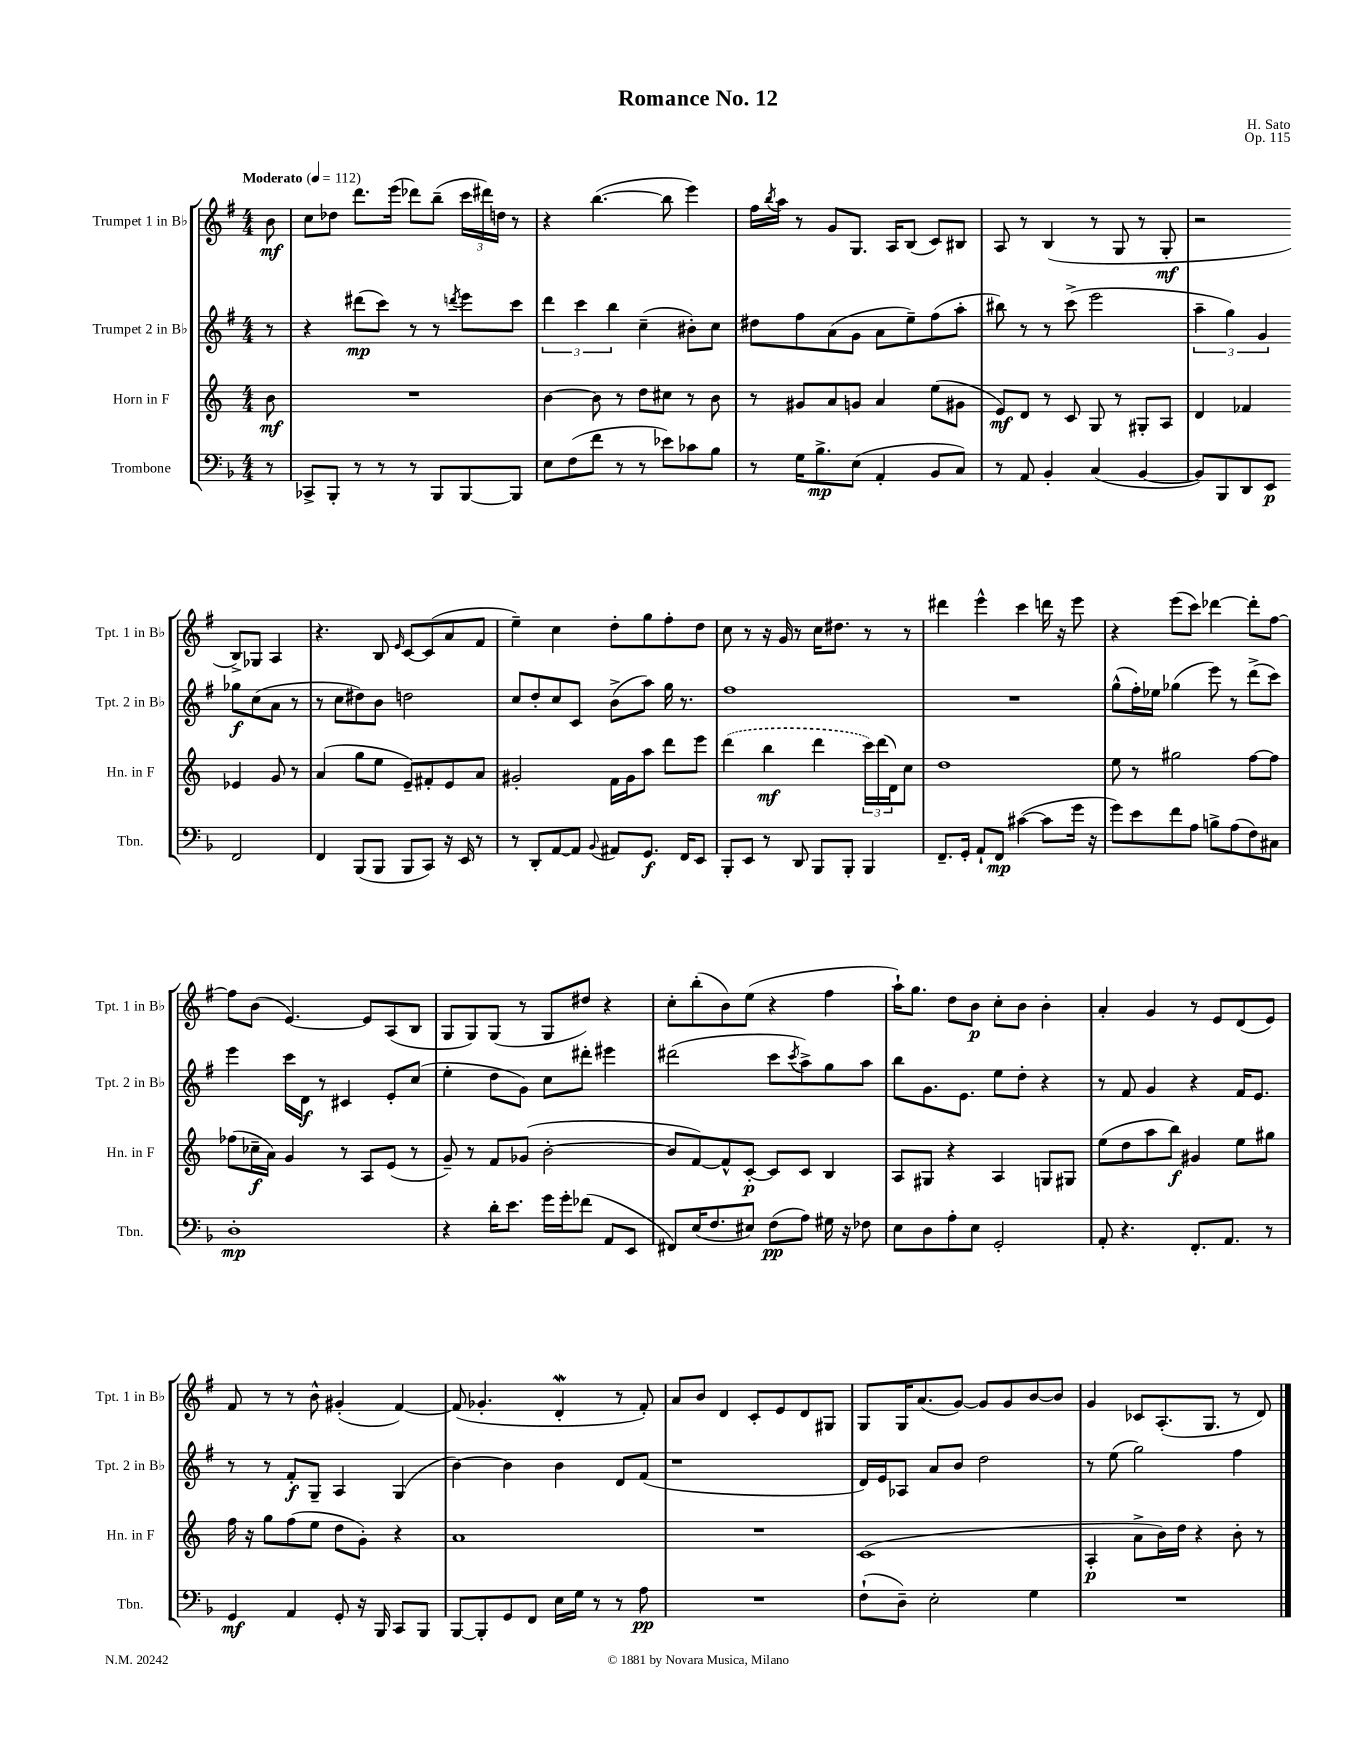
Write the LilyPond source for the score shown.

\header { title = "Romance No. 12" composer = "H. Sato" opus = "Op. 115" }
<<
\new StaffGroup <<
\new Staff = "s0" \with { instrumentName = "Trumpet 1 in Bb" shortInstrumentName = "Tpt. 1 in Bb" } {
    \clef treble \key g \major \numericTimeSignature \time 4/4 \partial 8 \tempo "Moderato" 4 = 112
    b'8\mf |
    c''8 des''8 d'''8. e'''16( des'''8) b''8--( \tuplet 3/2 { c'''16 dis'''16) d''16 } r8 |
    r4 b''4.~( b''8 e'''4) |
    fis''16 \acciaccatura { b''8 } a''16 r8 g'8 g8. a16 b8( c'8) bis8 |
    a8 r8 b4( r8 g8 r8 g8-.\mf |
    r2 b8->) ges8 a4 |
    r4. b8 \grace { e'16 } c'8~ c'8( a'8 fis'8 |
    e''4--) c''4 d''8-. g''8 fis''8-. d''8 |
    c''8 r8 r16 g'16 r8 c''16 dis''8. r8 r8 |
    dis'''4 e'''4-^ c'''4 d'''16 r16 e'''8 |
    r4 e'''8( c'''8) des'''4~ des'''8-. fis''8~ |
    fis''8 b'8( e'4.~) e'8 a8( b8 |
    g8 g8) g8( r8 g8 dis''8) r4 |
    c''8-. b''8-.( b'8) e''8( r4 fis''4 |
    a''16-!) g''8. d''8 b'8\p c''8-. b'8 b'4-. |
    a'4-. g'4 r8 e'8 d'8( e'8) |
    fis'8 r8 r8 b'8-^ gis'4-.( fis'4~) |
    fis'8( ges'4.-. d'4-.\mordent r8 fis'8-.) |
    a'8 b'8 d'4 c'8-. e'8 d'8 gis8 |
    g8 g16 a'8.( g'8~) g'8 g'8 b'8~ b'8 |
    g'4 ces'8 a8.-.( g8. r8 d'8) \bar "|." |
}
\new Staff = "s1" \with { instrumentName = "Trumpet 2 in Bb" shortInstrumentName = "Tpt. 2 in Bb" } {
    \clef treble \key g \major \numericTimeSignature \time 4/4 \partial 8
    r8 |
    r4 dis'''8\mp( c'''8) r8 r8 \acciaccatura { d'''8 } e'''8 c'''8 |
    \tuplet 3/2 { d'''4 c'''4 b''4 } c''4--( bis'8-.) c''8 |
    dis''8 fis''8 a'8( g'8 a'8 e''8--) fis''8( a''8-. |
    bis''8) r8 r8 c'''8->( e'''2 |
    \tuplet 3/2 { a''4-- g''4) g'4 } ges''8\f c''8( a'8 r8 |
    r8 c''8 dis''8) b'8 d''2 |
    c''8 d''8-. c''8 c'8 b'8->( a''8) g''16 r8. |
    fis''1 |
    R1 |
    g''8-^( fis''16-.) ees''16 ges''4( e'''8) r8 d'''8->( c'''8) |
    e'''4 c'''16 d'16\f r8 cis'4 e'8-. c''8( |
    e''4-. d''8 g'8) c''8 dis'''8-. eis'''4 |
    dis'''2( c'''8 \acciaccatura { c'''8 } a''8->) g''8 a''8 |
    b''8 g'8. e'8. e''8 d''8-. r4 |
    r8 fis'8 g'4 r4 fis'16 e'8. |
    r8 r8 fis'8-.\f g8-- a4 g4( |
    b'4~) b'4 b'4 d'8 fis'8( |
    r1 |
    d'16) e'16 aes8 a'8 b'8 d''2 |
    r8 e''8( g''2) fis''4 \bar "|." |
}
\new Staff = "s2" \with { instrumentName = "Horn in F" shortInstrumentName = "Hn. in F" } {
    \clef treble \key c \major \numericTimeSignature \time 4/4 \partial 8
    b'8\mf |
    R1 |
    b'4~ b'8 r8 d''8 cis''8 r8 b'8 |
    r8 gis'8 a'8 g'8 a'4 e''8( gis'8 |
    e'8\mf) d'8 r8 c'8 g8 r8 gis8-. a8 |
    d'4 fes'4 ees'4 g'8 r8 |
    a'4( g''8 e''8 e'8--) fis'8-. e'8 a'8 |
    gis'2-. f'16 gis'16 a''8 d'''8 e'''8 |
    \once \slurDashed d'''4( b''4\mf d'''4 \tuplet 3/2 { c'''16) d'''16( d'16) } c''8 |
    d''1 |
    e''8 r8 gis''2 f''8~ f''8 |
    fes''8( ces''16--\f a'16) g'4 r8 a8 e'8( r8 |
    g'8--) r8 f'8 ges'8( b'2~-. |
    b'8 f'8~) f'8-^ c'8~-.\p c'8 c'8 b4 |
    a8 gis8 r4 a4 g8 gis8 |
    e''8( d''8 a''8 b''8\f) gis'4 e''8 gis''8 |
    f''16 r16 g''8 f''8( e''8 d''8 g'8-.) r4 |
    a'1 |
    R1 |
    c'1( |
    a4-.\p a'8-> b'16) d''16 r4 b'8-. r8 \bar "|." |
}
\new Staff = "s3" \with { instrumentName = "Trombone" shortInstrumentName = "Tbn." } {
    \clef bass \key f \major \numericTimeSignature \time 4/4 \partial 8
    r8 |
    ces,8-> bes,,8-. r8 r8 r8 bes,,8 bes,,8~ bes,,8 |
    e8 f8( f'8 r8 r8 ees'8) ces'8 bes8 |
    r8 g16 bes8.->\mp e8( a,4-. bes,8 c8) |
    r8 a,8 bes,4-. c4( bes,4~ |
    bes,8) bes,,8 d,8 e,8\p f,2 |
    f,4 bes,,8( bes,,8 bes,,8 c,8) r16 e,16 r8 |
    r8 d,8-. a,8~ a,8 \appoggiatura { bes,8 } ais,8 g,8.\f f,16 e,8 |
    bes,,8-. e,8 r8 d,8 bes,,8 bes,,8-. bes,,4 |
    f,8.-- g,16-. a,8-! f,8\mp cis'4~( cis'8 g'16 r16 |
    g'8) e'8 f'8 a8 b8-> a8( f8) cis8 |
    d1-.\mp |
    r4 d'16-. e'8. g'16 g'16-. fes'8( a,8 e,8 |
    fis,8) e16( f8. eis8) f8\pp( a8) gis16 r16 fes8 |
    e8 d8 a8-. e8 g,2-. |
    a,8-. r4. f,8.-. a,8. r8 |
    g,4\mf a,4 g,8-. r16 bes,,16 c,8 bes,,8 |
    bes,,8~ bes,,8-. g,8 f,8 e16 g16 r8 r8 a8\pp |
    R1 |
    f8-!( d8--) e2-. g4 |
    R1 \bar "|." |
}
>>
>>
\layout { \context { \Score \remove "Bar_number_engraver" } }
